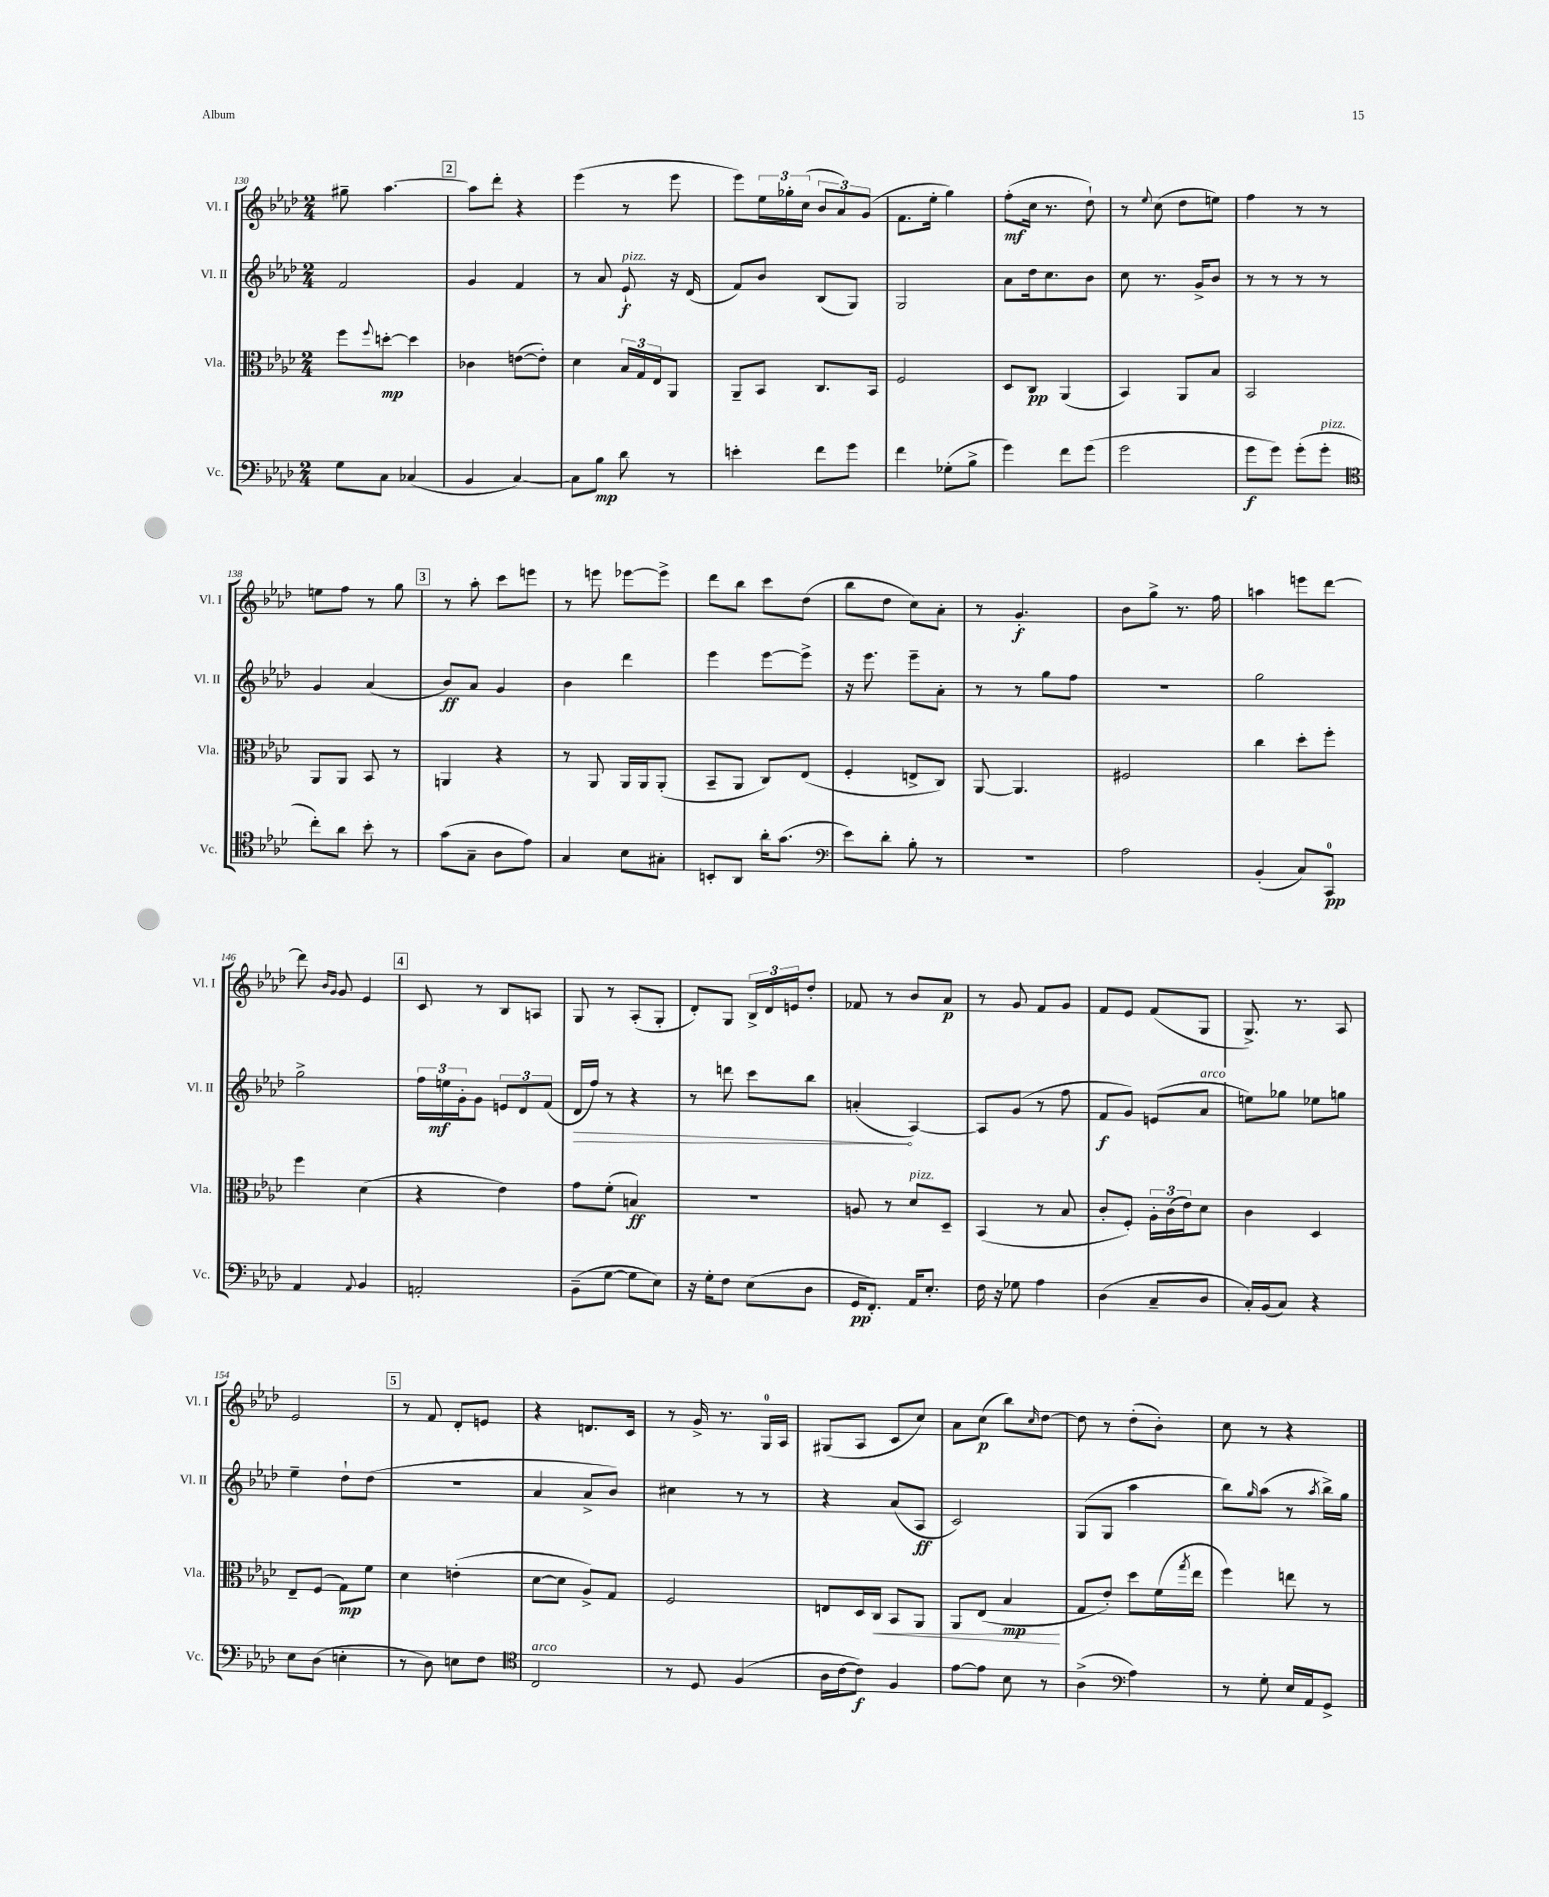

**kern	**kern	**kern	**kern
*staff4	*staff3	*staff2	*staff1
*clefF4	*clefC3	*clefG2	*clefG2
*k[b-e-a-d-]	*k[b-e-a-d-]	*k[b-e-a-d-]	*k[b-e-a-d-]
*M2/4	*M2/4	*M2/4	*M2/4
8G\L	8ff\L	2f/	8gg#~\
.	8qqff/	.	.
8C\J	[8dd'\J	.	[4.aa-\
(4C-/	4dd\]	.	.
=	=	=	=
4BB-/	4c-\	4g/	8aa-\]L
.	.	.	8ddd-'\J
[4C/)	([8e\L	4f/	4r
.	8e'\]J)	.	.
=	=	=	=
8C\]L	4d-\	8r	(4eee-\
8B-\J	.	8a-/	.
8d-\	24B-/LL	8e-`/	8r
.	24G/	.	.
.	24E-/J	.	.
8r	8AA-/J	16r	8eee-\
.	.	(16d-/	.
=	=	=	=
4e'\	8AA-~/L	8f/L)	8eee-\L)
.	8BB-/J	8b-/J	24ee-\L
.	.	.	24gg-'\
.	.	.	(24cc\JJ
8f\L	8.C/L	(8B-/L	12b-/L
.	.	.	12a-/)
8g\J	.	8G/J)	.
.	.	.	(12g/J
.	16BB-/Jk	.	.
=	=	=	=
4f\	2F/	2G/	8.f\L
.	.	.	16ee-'\Jk
(8G-'\L	.	.	4gg\)
8B-^\J	.	.	.
=	=	=	=
4g\)	8D-/L	8a-\L	(8ff'\L
.	8C/J	16dd-\k	16cc\Jk
.	.	8.cc\	8.r
8f\L	(4AA-/	.	.
(8g\J	.	8b-\J	8dd-`\)
=	=	=	=
2g\	4BB-/)	8cc\	8r
.	.	.	8qqee-/
.	.	8.r	(8cc\
.	8AA-/L	.	8dd-\L
.	.	16g^/LK	.
.	8B-/J	8b-/J	8ee\J)
=	=	=	=
8g\L	2BB-/	8r	4ff\
8g\J)	.	8r	.
(8g'\L	.	8r	8r
8g'\J	.	8r	8r
=	=	=	=
*clefC4	*	*	*
8cc'\L)	8AA-/L	4g/	8ee\L
8a-\J	8AA-/J	.	8ff\J
8b-'\	8BB-/	(4a-/	8r
8r	8r	.	8gg\
=	=	=	=
(8g\L	4AA/	8b-/L)	8r
8G~\J	.	8a-/J	8aa-'\
8A-\L	4r	4g/	8ccc\L
8e-\J)	.	.	8eee\J
=	=	=	=
4G/	8r	4b-\	8r
.	8AA-/	.	8eee\
8B-\L	16AA-/LL	4ddd-\	[8eee-\L
.	16AA-/J	.	.
8G#'\J	(8AA-'/J	.	8eee-^\]J
=	=	=	=
8BB'/L	8BB-~/L	4eee-\	8ddd-\L
8AA-/J	8AA-/J	.	8bb-\J
16a-'\LK	8C/L)	[8eee-\L	8ccc\L
(8.g\J	.	.	.
.	(8E-/J	8eee-^\]J	(8dd-\J
=	=	=	=
*clefF4	*	*	*
8e-\L)	4F'/	16r	8bb-\L
.	.	8.eee-\	.
8d-'\J	.	.	8dd-\J
8B-'\	8E^/L	8eee-~\L	8cc\L)
8r	8C/J)	8a-'\J	8a-'\J
=	=	=	=
2r	[8AA-/	8r	8r
.	4.AA-/]	8r	4.g'/
.	.	8gg\L	.
.	.	8ff\J	.
=	=	=	=
2A-\	2F#/	2r	8b-\L
.	.	.	8gg^\J
.	.	.	8.r
.	.	.	16ff\
=	=	=	=
(4BB-'/	4cc\	2gg\	4aa\
8C/L)	8dd-'\L	.	8eee\L
8CC/J	8ff'\J	.	[8ddd-\J
=	=	=	=
4AA-/	4ff\	2gg^\	8ddd-\]
.	.	.	16qqb-/LL
.	.	.	16qqg/JJ
.	.	.	8g/
8qqAA-/	.	.	.
4BB-/	(4d-\	.	4e-/
=	=	=	=
2AA'/	4r	24ff\LL	8c/
.	.	24ee\	.
.	.	24g'\J	.
.	.	8g\J	8r
.	4e-\)	12e/L	8B-/L
.	.	12d-/	.
.	.	.	8A/J
.	.	(12f/J	.
=	=	=	=
(8BB-~\L	8g\L	16d-/LL	8G/
.	.	16ff/JJ)	.
[8G\J	(8f'\J	8r	8r
8G\]L	4B/)	4r	(8A-'/L
8E-\J)	.	.	8G'/J
=	=	=	=
16r	2r	8r	8d-'/L)
16G'\LK	.	.	.
8F\J	.	8ddd\	8G/J
(8E-\L	.	8ccc\L	24B-^/LL
.	.	.	24d-/
.	.	.	24e/J
8D-\J	.	8bb-\J	8dd-'/J
=	=	=	=
16GG/LK	8A/	(4a'/	8f-/
8.FF'/J)	.	.	.
.	8r	.	8r
16AA-/LK	8d-/L	[4A-/)	8b-/L
8.E-'/J	.	.	.
.	8D-~/J	.	8a-/J
=	=	=	=
16F\	(4BB-/	8A-/]L	8r
16r	.	.	.
8G-\	.	(8g/J	8g/
4A-\	8r	8r	8f/L
.	8B-/	8ff\	8g/J
=	=	=	=
(4D-\	8c'/L	8f/L	8f/L
.	8F'/J)	8g/J)	8e-/J
8C~/L	24A-'\LL	(8e/L	(8f/L
.	(24c\	.	.
.	24e-\J)	.	.
8D-/J	8d-\J	8a-/J	8G/J
=	=	=	=
16C'/LL)	4c\	8ee\L)	8.G^/)
(16BB-/J	.	.	.
8C/J)	.	8gg-\J	.
.	.	.	8.r
4r	4D-/	8ee-\L	.
.	.	8gg\J	8A-/
=	=	=	=
8E-\L	8E-~/L	4ee-~\	2e-/
(8D-\J	(8F/J	.	.
4E'\	8G\L)	8dd-`\L	.
.	8f\J	(8dd-\J	.
=	=	=	=
8r	4d-\	2r	8r
8D-\)	.	.	8f/
8E\L	(4e'\	.	8d-'/L
8F\J	.	.	8e/J
=	=	=	=
*clefC4	*	*	*
2C/	[8d-\L	4a-/	4r
.	8d-\]J	.	.
.	8A-^/L)	8a-^/L	8.d/L
.	8G/J	8b-/J)	.
.	.	.	16c/Jk
=	=	=	=
8r	2F/	4cc#\	8r
8D-/	.	.	16g^/
.	.	.	8.r
(4F/	.	8r	.
.	.	8r	16G/LL
.	.	.	16A-/JJ
=	=	=	=
16A-\LL	8E/L	4r	(8G#/L
[16c\J	.	.	.
8c\]J)	16D-/L	.	8A-/J
.	16C/JJ	.	.
4F/	8BB-/L	(8a-/L	8c/L
.	8AA-/J	8A-/J	8cc/J)
=	=	=	=
[8e-\L	8AA-/L	2c/)	8a-\L
8e-\]J	(8E-/J	.	(8cc\J
8B-\	4B-/	.	8bb-\L)
.	.	.	16qqcc/
8r	.	.	[8dd-\J
=	=	=	=
(4A-^\	8G/L	(8G/L	8dd-\]
.	8e-'/J)	8G/J	8r
*clefF4	*	*	*
4A-\)	8dd-\L	4aa-\	(8dd-'\L
.	(16f\L	.	8b-'\J)
.	8qgg/	.	.
.	16ee-\JJ	.	.
=	=	=	=
8r	4ff\)	8bb-\L)	8cc\
.	.	16qqgg/	.
8G'\	.	(8aa-\J	8r
16E-/LL	8ee\	8r	4r
16AA-/J	.	.	.
.	.	8qaa-/	.
8GG^/J	8r	16bb-^\LL)	.
.	.	16gg\JJ	.
==	==	==	==
*-	*-	*-	*-
